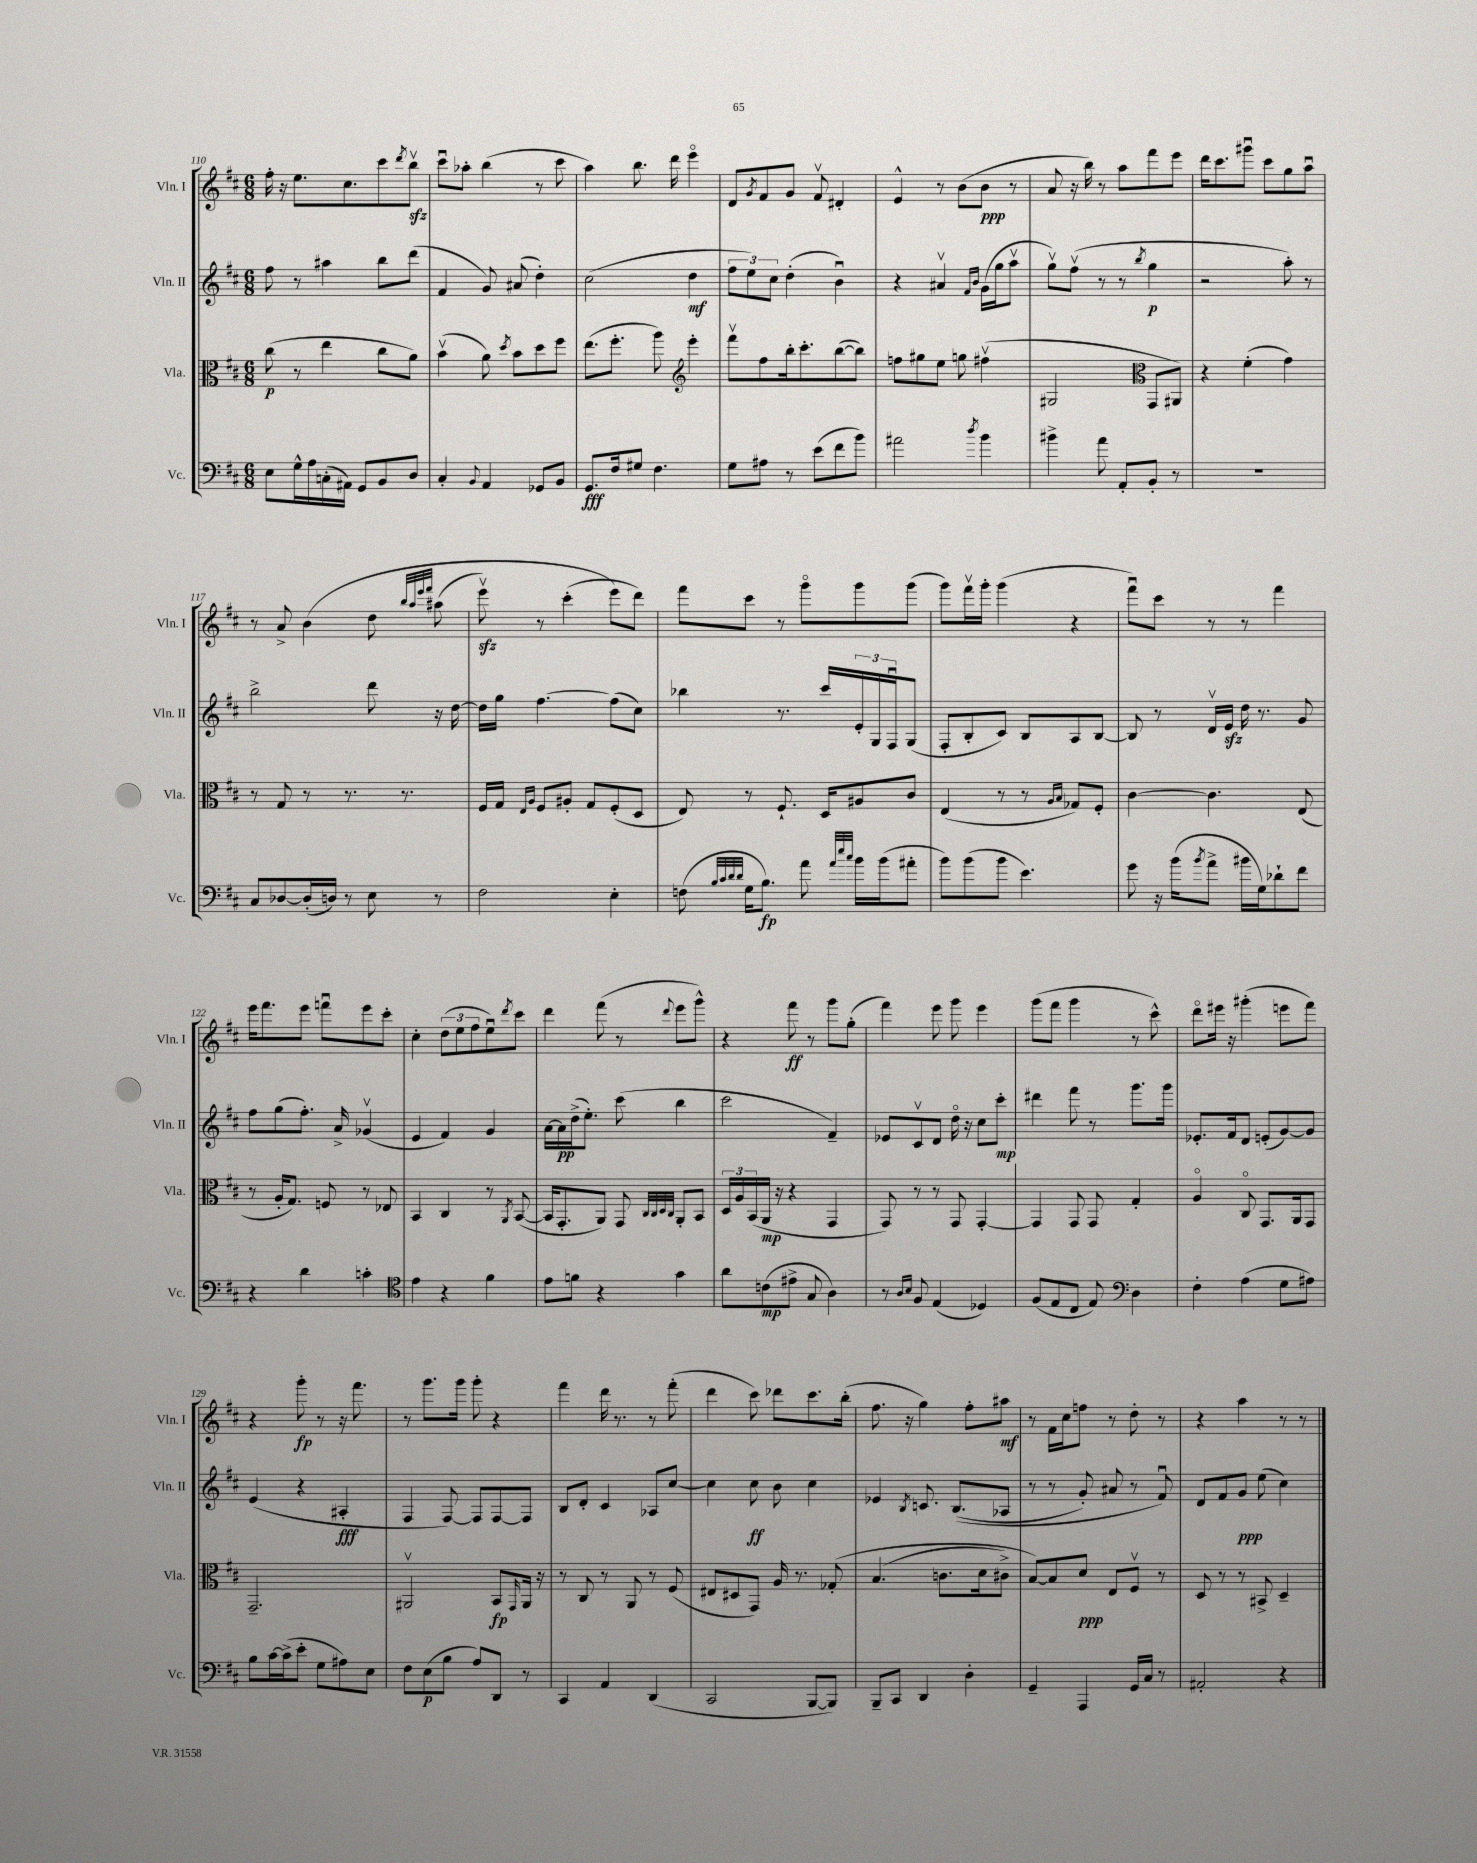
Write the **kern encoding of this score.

**kern	**kern	**kern	**kern
*staff4	*staff3	*staff2	*staff1
*clefF4	*clefC3	*clefG2	*clefG2
*k[f#c#]	*k[f#c#]	*k[f#c#]	*k[f#c#]
*M6/8	*M6/8	*M6/8	*M6/8
8E\L	(8cc#\	8ff#\	16ff#'\
.	.	.	16r
16G^^\L	8r	8r	8.ee\L
16A\	.	.	.
(16C'\	4ee\	4aa#\	.
16AA#\JJ)	.	.	8.cc#\
8GG/L	.	.	.
8BB/	8cc#\L	8bb\L	8ccc#\
.	.	.	8qddd/
8D/J	8a\J)	(8ddd\J	8bbv\J
=	=	=	=
4C#'/	(4bv\	4f#/	8ccc#u\L
.	.	.	8aa-'\J
8qqBB/	.	.	.
4AA/	8a\)	8g/)	(4bb\
.	8qdd/	.	.
.	8b\L	(8a#/	.
8GG-/L	8dd\	4dd'\)	8r
8BB/J	8ff#\J	.	8ccc#\
=	=	=	=
8.GG/L	(8.ee\L	(2cc#\	4aa\)
16F#/k	8.ff#'\J	.	.
8G#/J	.	.	8.bb\
4.F#\	8aa\)	.	.
.	.	.	16ddd\
*	*clefG2	*	*
.	4eee'\	4dd\	4eeeo\
=	=	=	=
8G\L	8fff#v\L	12ff#\L	8d/L
.	.	12ee\)	.
.	.	.	8qg/
8A#\J	8ff#\	.	8f#/
.	.	12cc#\J	.
8r	16bb'\k	(4dd'\	8g/J
.	8.ccc#'\	.	.
(8e\L	.	.	8f#v/
8f#\	([8bb\	4bu\)	4d#'/
8b\J)	8bb\]J)	.	.
=	=	=	=
2a#\	8ff\L	4r	4e^^/
.	8gg#\	.	.
.	8ee\J	4a#v/	8r
.	8gg\	.	(8b\L
.	.	16qqf#/LL	.
8qdd/	.	16qqb/JJ	.
4b\	(4ff#v\	(16g\LL	8b\J
.	.	16gg\J	.
.	.	8aav\J	8r
=	=	=	=
4b#^\	2G#/	8ggv\L)	8a/
.	.	(8ff#v\J	16r
.	.	.	16bb\)
8a\	.	8r	8r
8AA'/L	.	8r	8aa\L
*	*clefC3	*	*
.	.	8qbb/	.
8BB'/J	8GG/L	4gg\	8fff#\
8r	8AA#/J)	.	8eee\J
=	=	=	=
2.r	4r	2r	16ddd\LK
.	.	.	8.ccc#\
.	(4f#'\	.	8ggg#u\J
.	.	.	8ccc#\L
.	4g\)	8aa'\)	8gg\
.	.	8r	8aau\J
=	=	=	=
8C#/L	8r	2bb^\	8r
[8D-/	8G/	.	8a^/
(16D-'/]L	8r	.	&(4b\
16D/JJ)	.	.	.
8r	8.r	.	.
8E\	.	8ddd\	8dd\
.	8.r	.	.
.	.	.	32qqbb/LLL
.	.	.	32qqaa/
.	.	.	32qqeee/
.	.	.	32qqfff#/JJJ
8r	.	16r	(8aa#\
.	.	[16dd\	.
=	=	=	=
2F#\	16F#/LL	16dd\]LL	8eeev\)
.	16G/JJ	16gg\JJ	.
.	16qqE/LL	.	.
.	16qqA/JJ	.	.
.	8F#/L	[4.ff#\	8r
.	8A#'/J	.	(4ccc#'\
.	8G/L	.	.
4E'\	(8F#'/	(8ff#\]L	8eee\L&)
.	8D/J	8cc#\J)	8ddd\J)
=	=	=	=
(8F\	8E/)	4bb-\	8fff#\L
32qqB/LLL	.	.	.
32qqc#/	.	.	.
32qqd/	.	.	.
32qqd/JJJ	.	.	.
16G\LK	8r	.	8ccc#\J
8.B\J)	.	.	.
.	8.F#`/	8.r	8r
8a\	.	.	8gggo\L
.	16D/LK	16ccc#/LL	.
32qqa/LLL	.	.	.
32qqee/	.	.	.
32qqcc#/JJJ	.	.	.
16b\LL	8A#/	24e'/	8ggg\
.	.	24G/	.
(16b\J	.	.	.
.	.	24F#u/J	.
8a#'\J	8c#/J	(8G/J	(8ggg\J
=	=	=	=
8b\L)	(4E/	8F#'/L	8ggg\L)
(8b\	.	8B'/	16fff#v\L
.	.	.	16ggg'\JJ
8b\J	8r	8c#/J)	(4ggg\
4.e\)	8r	8B/L	.
.	16qqA/LL	.	.
.	16qqB/JJ	.	.
.	8G-/L)	8A/	4r
.	8F#'/J	[8B/J	.
=	=	=	=
8g\	[4c#\	8B/]	8fff#u\L)
16r	.	8r	8ccc#\J
(16b\LK	.	.	.
8qb/	.	.	.
8a^\J	4.c#\]	16dv/LL	8r
.	.	16e/JJ	.
16b#\LL	.	16dd\	8r
16G\J)	.	8.r	.
8d-`\	.	.	4fff#\
8f#\J	(8E/	8g/	.
=	=	=	=
4r	8r	8ff#\L	16eee\LK
.	.	.	8.fff#\
.	16A'/LK	(8gg\	.
.	8.G/J)	.	.
4d\	.	8.ff#'\J)	8eee\J
.	8F/	.	8fffu\L
.	.	16a^/	.
4c'\	8r	(4g-v/	8eee\
.	8E-/	.	8ccc#'\J
=	=	=	=
*clefC4	*	*	*
4e\	4BB/	4e/	4cc#'\
4r	4C#/	4f#/)	(12dd\L
.	.	.	12ee\
.	.	.	12ff#\
4f#\	8r	4g/	8eeu\)
.	8qAA/	.	8qddd/
.	([8BB/	.	8ccc#\J
=	=	=	=
8e\L	16BB/]LK	[16a\LL	4ddd\
.	8.GG'/	16a\]	.
8f\J	.	(16dd^\J	.
.	.	8.ee'\J)	.
4r	8AA/J)	.	(8fff#\
.	8GG/	(8ccc#\	8r
.	32qqC#/LLL	.	.
.	32qqC#/	.	.
.	32qqD/	.	.
.	32qqC#/JJJ	.	8qqddd/
4g\	8AA'/L	4bb\	8eee\L
.	8BB/J	.	8ggg^^\J)
=	=	=	=
8a\L	24D/LL	2ccc#\	4r
.	24A/	.	.
.	(24BB/	.	.
(8c\	16AA/JJ	.	.
.	16r	.	.
8e#^\J	4r	.	8fff#\
8G/	.	.	8r
4A\)	4GG/	4f#~/)	8ggg\L
.	.	.	(8gg'\J
=	=	=	=
8r	8GG/)	8e-/L	4fff#\)
16qqA/LL	.	.	.
16qqB/JJ	.	.	.
8F#/	8r	8c#v/	.
(4E/	8r	8d/J	8eee\
.	8GG/	16ddo\	8ggg\
.	.	16r	.
4D-/)	[4GG'/	8cc#\L	4eee\
.	.	8ccc#'\J	.
=	=	=	=
(8F#/L	4GG/]	4ddd#\	(8ggg\L
8E/	.	.	8fff#\J
8C#/J	8GG/	8fff#\	4ggg\
8E/)	8GG/	8r	.
*clefF4	*	*	*
4D\	4G'/	8.ggg\L	8r
.	.	.	8ccc#^^\)
.	.	16ggg\Jk	.
=	=	=	=
4F#'\	4Ao/	8.e-'/L	8dddo\L
.	.	.	16eee#\Jk
.	.	16f#/k	16r
(4A\	8C#o/	8d/J	(4ggg#'\
.	8.GG/L	(8e'/L	.
8G\L	.	[8g/)	8eee\L
.	16AA/k	.	.
8A#\J)	8GG/J	8g/]J	8fff#\J)
=	=	=	=
8B\L	2.GG~/	(4e/	4r
[16c#\L	.	.	.
(16c#^\]J	.	.	.
8e'\J	.	4r	8ggg'\
8G\L	.	.	8r
8A#\)	.	4A#'/	16r
.	.	.	8.fff#\
8E\J	.	.	.
=	=	=	=
8F#\L	2AA#v/	4F#/	8r
(8E\	.	.	8.ggg\L
8B\J	.	[8F#/)	.
.	.	.	16ggg\Jk
8A/L)	.	8F#/]L	8ggg'\
8DD/J	8BB/L	[8F#/	4r
.	16qqGG/	.	.
8r	16AA#/Jk	8F#/]J	.
.	16r	.	.
=	=	=	=
4CC#/	8r	8B/L	4fff#\
.	8C#/	8d'/J	.
4AA/	8r	4c#/	16ddd\
.	.	.	8.r
.	8AA/	.	.
(4DD/	8r	8A-/L	8r
.	(8F#/	[8cc#/J	(8fff#'\
=	=	=	=
2CC#/	8E#/L	4cc#\]	4ddd\
.	8D#/	.	.
.	8GG/J)	8cc#\	8ccc#\)
.	16A/	8b\	8ddd-\L
.	8.r	.	.
[8BBB/L	.	4cc#\	8.ccc#\
8BBB/]J)	&(8G-'/	.	.
.	.	.	(16bb'\Jk
=	=	=	=
8BBB~/L	(4.B/	4e-/	8.ff#\
8CC#/J	.	.	.
.	.	.	16r
.	.	8qB/	.
4DD/	.	8.c/	4gg\)
.	8.c\L	.	.
.	.	&((8.B/L	.
4D'\	.	.	8ff#'\L
.	16d\k	.	.
.	8c#^\J)	8A-/J	8aa#\J
=	=	=	=
4GG~/	[8B/L&)	8r	8r
.	8B/]	8r	16f#\LL
.	.	.	16cc#\J
4AAA/	8d/J	8g'/)	8ff\J
.	8E/L	8a#/	8r
16GG/LL	8F#v/J	8r	8dd'\
16C#/JJ	.	.	.
8r	8r	8f#u/&)	8r
=	=	=	=
2AA#'/	8D/	8d/L	4r
.	8r	8f#/	.
.	8r	8g/J	4aa\
.	8BB#^/	(8ee\	.
4r	4D~/	4cc#\)	8r
.	.	.	8r
==	==	==	==
*-	*-	*-	*-
